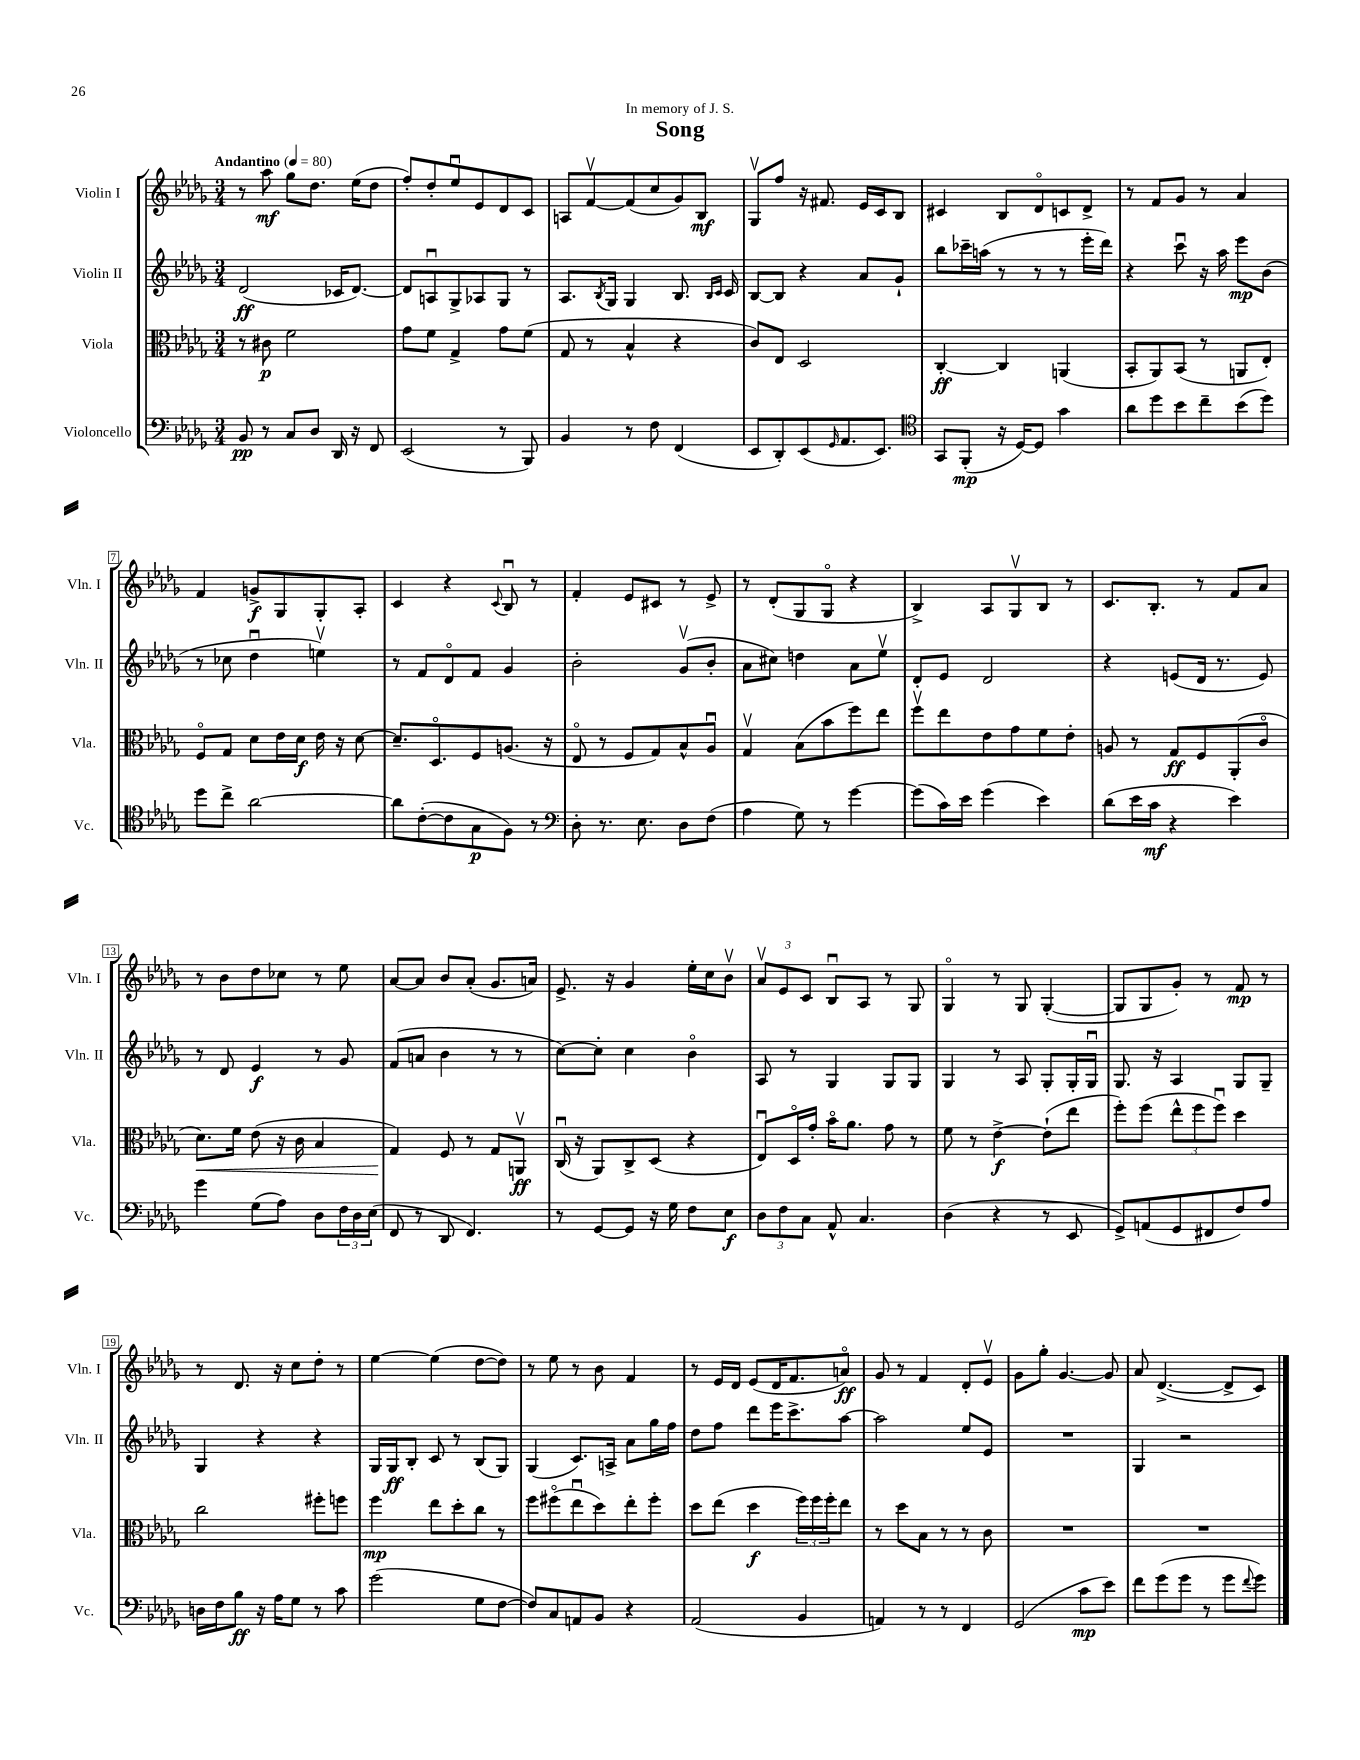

**kern	**dynam	**kern	**dynam	**kern	**dynam	**kern	**dynam
*part4	*part4	*part3	*part3	*part2	*part2	*part1	*part1
*staff4	*staff4	*staff3	*staff3	*staff2	*staff2	*staff1	*staff1
*I"Violoncello	*	*I"Viola	*	*I"Violin II	*	*I"Violin I	*
*I'Vc.	*	*I'Vla.	*	*I'Vln. II	*	*I'Vln. I	*
*clefF4	*	*clefC3	*	*clefG2	*	*clefG2	*
*k[b-e-a-d-g-]	*	*k[b-e-a-d-g-]	*	*k[b-e-a-d-g-]	*	*k[b-e-a-d-g-]	*
*M3/4	*	*M3/4	*	*M3/4	*	*M3/4	*
*MM80	*	*MM80	*	*MM80	*	*MM80	*
=1	=1	=1	=1	=1	=1	=1	=1
!	!	!	!	!	!	!LO:TX:a:B:t=Andantino	!
8BB-/	pp	8r	.	(2d-/	ff	8r	.
8r	.	8c#X\	p	.	.	8aa-\	mf
8C/L	.	2f\	.	.	.	8gg-\L	.
8D-/J	.	.	.	.	.	8.dd-\J	.
16DD-/	.	.	.	16c-X/KL	.	.	.
16r	.	.	.	[8.d-/J)	.	(16ee-\KL	.
8FF/	.	.	.	.	.	8dd-\J	.
=2	=2	=2	=2	=2	=2	=2	=2
(2EE-/	.	8g-\L	.	8d-/L]	.	8ff'/L)	.
.	.	8f\J	.	8Anu/	.	8dd-'/	.
.	.	4G-^/	.	8G-^/	.	8ee-u/	.
.	.	.	.	8A-X/	.	8e-/	.
8r	.	8g-\L	.	8G-/J	.	8d-/	.
8BBB-/)	.	(8f\J	.	8r	.	8c/J	.
=3	=3	=3	=3	=3	=3	=3	=3
4BB-/	.	8G-/	.	8.A-/L	.	8An/L	.
.	.	8r	.	.	.	[8fv/	.
.	.	.	.	8qB-/	.	.	.
.	.	.	.	16G-/Jk	.	.	.
8r	.	4B-^^/	.	4G-/	.	(8f/]	.
8F\	.	.	.	.	.	8cc/	.
(4FF/	.	4r	.	8.B-/	.	8g-/)	.
.	.	.	.	.	.	8B-/J	mf
.	.	.	.	16qqB-/LL	.	.	.
.	.	.	.	16qqc/JJ	.	.	.
.	.	.	.	16c/	.	.	.
=4	=4	=4	=4	=4	=4	=4	=4
8EE-/L	.	8c/L)	.	[8B-/L	.	8G-v/L	.
8DD-'/)	.	8E-/J	.	8B-/J]	.	8ff/J	.
(8EE-/	.	2D-/	.	4r	.	16r	.
.	.	.	.	.	.	8.f#X/	.
16qqGG-/	.	.	.	.	.	.	.
8.AA-/	.	.	.	.	.	.	.
.	.	.	.	8a-/L	.	16e-/LL	.
8.EE-/J)	.	.	.	.	.	16c/J	.
.	.	.	.	8g-`/J	.	8B-/J	.
=5	=5	=5	=5	=5	=5	=5	=5
*clefC4	*	*	*	*	*	*	*
8GG-/L	.	[4C'/	ff	8bb-\L	.	4c#X/	.
(8FF'/J	mp	.	.	16ccc-X~\L	.	.	.
.	.	.	.	(16aan\JJ	.	.	.
16r	.	4C/]	.	8r	.	8B-/L	.
[16D-/KL)	.	.	.	.	.	.	.
8D-/J]	.	.	.	8r	.	8d-/	.
4g-\	.	(4AAn/	.	8r	.	8cn/	.
.	.	.	.	16eee-'\LL	.	8d-^/J	.
.	.	.	.	16ddd-\JJ)	.	.	.
=6	=6	=6	=6	=6	=6	=6	=6
8a-\L	.	8BB-'/L	.	4r	.	8r	.
8dd-\	.	8AA-/)	.	.	.	8f/L	.
8b-\	.	(8BB-/J	.	8cccu\	.	8g-/J	.
8cc~\	.	8r	.	16r	.	8r	.
.	.	.	.	16aa-\	.	.	.
(8b-\	.	8AAn/L	.	8eee-\L	mp	4a-/	.
8dd-\J)	.	8E-'/J)	.	(8b-\J	.	.	.
!!LO:LB:g=z
=7	=7	=7	=7	=7	=7	=7	=7
8dd-\L	.	8F/L	.	8r	.	4f/	.
8cc^\J	.	8G-/J	.	8cc-X\	.	.	.
[2a-\	.	8d-\L	.	4dd-u\	.	8gn^/L	f
.	.	16e-\L	.	.	.	8G-/	.
.	.	16d-\JJ	f	.	.	.	.
.	.	16e-\	.	4eenv\)	.	8G-'/	.
.	.	16r	.	.	.	.	.
.	.	[8d-\	.	.	.	8A-'/J	.
=8	=8	=8	=8	=8	=8	=8	=8
8a-\L]	.	8.d-~/L]	.	8r	.	4c/	.
([8c'\	.	.	.	8f/L	.	.	.
.	.	8.D-/	.	.	.	.	.
8c\]	.	.	.	8d-/	.	4r	.
8G-\	p	8F/	.	8f/J	.	.	.
.	.	.	.	.	.	8qqc/	.
8F\J)	.	(8.An/J	.	4g-/	.	8B-u/	.
8r	.	.	.	.	.	8r	.
.	.	16r	.	.	.	.	.
=9	=9	=9	=9	=9	=9	=9	=9
*clefF4	*	*	*	*	*	*	*
8D-'\	.	8E-/	.	2b-'\	.	4f'/	.
8.r	.	8r	.	.	.	.	.
.	.	8F/L	.	.	.	8e-/L	.
8.E-\	.	.	.	.	.	.	.
.	.	8G-/)	.	.	.	8c#X/J	.
8D-\L	.	8B-^^/	.	(8g-v/L	.	8r	.
(8F\J	.	8A-u/J	.	8b-'/J	.	8e-^/	.
=10	=10	=10	=10	=10	=10	=10	=10
4A-\	.	4G-v/	.	8a-\L	.	8r	.
.	.	.	.	8cc#X\J)	.	(8d-'/L	.
8G-\)	.	(8B-\L	.	4ddn\	.	8G-/	.
8r	.	8b-\	.	.	.	8G-/J	.
[4g-\	.	8ff\)	.	8a-\L	.	4r	.
.	.	8ee-\J	.	8ee-v\J	.	.	.
=11	=11	=11	=11	=11	=11	=11	=11
(8g-\L]	.	8ffv\L	.	8d-'/L	.	4B-^/)	.
16c\L)	.	8ee-\	.	8e-/J	.	.	.
16e-\JJ	.	.	.	.	.	.	.
(4g-\	.	8e-\	.	2d-/	.	8A-/L	.
.	.	8g-\	.	.	.	8G-v/	.
4e-\)	.	8f\	.	.	.	8B-/J	.
.	.	8e-'\J	.	.	.	8r	.
=12	=12	=12	=12	=12	=12	=12	=12
(8d-\L	.	8An/	.	4r	.	8.c/L	.
16e-\L	.	8r	.	.	.	.	.
16c\JJ	mf	.	.	.	.	8.B-'/J	.
4r	.	8G-/L	ff	(8en/L	.	.	.
.	.	8F/	.	16d-/Jk	.	8r	.
.	.	.	.	8.r	.	.	.
4e-\)	.	(8AA-'/	.	.	.	8f/L	.
.	.	8c/J	.	8e/)	.	8a-/J	.
!!LO:LB:g=z
=13	=13	=13	=13	=13	=13	=13	=13
!	!	!	!LO:HP:b	!	!	!	!
4g-\	.	8.d-\L)	<	8r	.	8r	.
.	.	.	.	8d-/	.	8b-\L	.
.	.	16f\Jk	.	.	.	.	.
(8G-\L	.	(8e-\	.	4e-/	f	8dd-\	.
8A-\J)	.	16r	.	.	.	8cc-X\J	.
.	.	16c\	.	.	.	.	.
8D-\L	.	4B-/	.	8r	.	8r	.
24F\L	.	.	.	8g-/	.	8ee-\	.
24D-\	.	.	.	.	.	.	.
(24E-\JJ	.	.	.	.	.	.	.
=14	=14	=14	=14	=14	=14	=14	=14
8FF/	.	4G-/)	.	(8f/L	.	[8a-/L	.
8r	.	.	.	8an/J	.	8a-/J]	.
8DD-/	.	8F/	[	4b-\	.	8b-/L	.
4.FF/)	.	8r	.	.	.	(8a-'/J	.
.	.	8G-/L	.	8r	.	8.g-/L	.
.	.	8AAnv/J	ff	8r	.	.	.
.	.	.	.	.	.	16an/Jk)	.
=15	=15	=15	=15	=15	=15	=15	=15
8r	.	(16Cu/	.	[8cc\L)	.	8.e-^/	.
.	.	16r	.	.	.	.	.
[8GG-/L	.	8AA-/L)	.	8cc'\J]	.	.	.
.	.	.	.	.	.	16r	.
8GG-/J]	.	8C^/	.	4cc\	.	4g-/	.
16r	.	(8D-/J	.	.	.	.	.
16G-\	.	.	.	.	.	.	.
8F\L	.	4r	.	4b-\	.	16ee-'\LL	.
.	.	.	.	.	.	16cc\J	.
8E-\J	f	.	.	.	.	8b-v\J	.
=16	=16	=16	=16	=16	=16	=16	=16
12D-\L	.	8E-u/L)	.	8A-/	.	12a-v/L	.
12F\	.	.	.	.	.	12e-/	.
.	.	16D-/L	.	8r	.	.	.
12C\J	.	.	.	.	.	12c/J	.
.	.	16g-'/JJ	.	.	.	.	.
8AA-^^/	.	16b-\KL	.	4G-/	.	8B-u/L	.
.	.	8.a-\J	.	.	.	.	.
4.C/	.	.	.	.	.	8A-/J	.
.	.	8g-\	.	8G-/L	.	8r	.
.	.	8r	.	8G-/J	.	8G-/	.
=17	=17	=17	=17	=17	=17	=17	=17
(4D-\	.	8f\	.	4G-/	.	4G-/	.
.	.	8r	.	.	.	.	.
4r	.	[4e-^\	f	8r	.	8r	.
.	.	.	.	8A-/	.	8G-/	.
8r	.	(8e-`\L]	.	8G-'/L	.	([4G-'/	.
8EE-/	.	8ee-\J	.	16G-'/L	.	.	.
.	.	.	.	16G-u/JJ	.	.	.
=18	=18	=18	=18	=18	=18	=18	=18
8GG-^/L)	.	8ff'\L)	.	8.G-/	.	8G-/L]	.
(8AAn/	.	(8ff\J	.	.	.	8G-/	.
.	.	.	.	16r	.	.	.
8GG-/	.	12ee-^^\L	.	4A-/	.	8g-'/J)	.
.	.	12ff\	.	.	.	.	.
8FF#X/	.	.	.	.	.	8r	.
.	.	12ffu\J)	.	.	.	.	.
8F/)	.	4dd-\	.	8G-/L	.	8f/	mp
8A-/J	.	.	.	8G-~/J	.	8r	.
!!LO:LB:g=z
=19	=19	=19	=19	=19	=19	=19	=19
16Dn\LL	.	2cc\	.	4G-/	.	8r	.
16F\J	.	.	.	.	.	.	.
8B-\J	ff	.	.	.	.	8.d-/	.
16r	.	.	.	4r	.	.	.
16A-\KL	.	.	.	.	.	16r	.
8G-\J	.	.	.	.	.	8cc\L	.
8r	.	8ff#X'\L	.	4r	.	8dd-'\J	.
8c\	.	8ffn\J	.	.	.	8r	.
=20	=20	=20	=20	=20	=20	=20	=20
(2g-\	.	4ff\	mp	16G-/LL	.	[4ee-\	.
.	.	.	.	16G-/J	ff	.	.
.	.	.	.	8B-'/J	.	.	.
.	.	8ee-\L	.	8c/	.	(4ee-\]	.
.	.	8dd-'\	.	8r	.	.	.
8G-\L	.	8cc\J	.	(8B-/L	.	[8dd-\L	.
[8F\J	.	8r	.	8G-/J)	.	8dd-\J])	.
=21	=21	=21	=21	=21	=21	=21	=21
8F/L])	.	8ff\L	.	(4G-/	.	8r	.
8C/	.	(8ff#X\	.	.	.	8ee-\	.
8AAn/	.	8ee-u\	.	8.c/L)	.	8r	.
8BB-/J	.	8dd-\)	.	.	.	8b-\	.
.	.	.	.	16An^/Jk	.	.	.
4r	.	8ee-'\	.	8a-\L	.	4f/	.
.	.	8ff#'\J	.	16gg-\L	.	.	.
.	.	.	.	16ff\JJ	.	.	.
=22	=22	=22	=22	=22	=22	=22	=22
(2AA-/	.	8dd-\L	.	8dd-\L	.	8r	.
.	.	(8ee-\J	.	8ff\J	.	16e-/LL	.
.	.	.	.	.	.	16d-/JJ	.
.	.	4dd-\	f	8ddd-\L	.	(8e-/L	.
.	.	.	.	16eee-\K	.	16d-/K	.
.	.	.	.	8.ccc^\	.	8.f/	.
4BB-/	.	24ff\LL)	.	.	.	.	.
.	.	24ff\	.	.	.	.	.
.	.	24ff'\J	.	.	.	.	.
.	.	8ee-\J	.	[8aa-\J	.	8an/J)	ff
=23	=23	=23	=23	=23	=23	=23	=23
4AAn/)	.	8r	.	2aa-\]	.	8g-/	.
.	.	8dd-\L	.	.	.	8r	.
8r	.	8B-\J	.	.	.	4f/	.
8r	.	8r	.	.	.	.	.
4FF/	.	8r	.	8ee-/L	.	8d-'/L	.
.	.	8c\	.	8e-/J	.	8e-v/J	.
=24	=24	=24	=24	=24	=24	=24	=24
(2GG-/	.	2.r	.	2.r	.	8g-\L	.
.	.	.	.	.	.	8gg-'\J	.
.	.	.	.	.	.	[4.g-/	.
8c\L	mp	.	.	.	.	.	.
8e-\J)	.	.	.	.	.	8g-/]	.
=25	=25	=25	=25	=25	=25	=25	=25
8f\L	.	2.r	.	4G-/	.	8a-/	.
(8g-\	.	.	.	.	.	([4.d-^/	.
8g-\J	.	.	.	2r	.	.	.
8r	.	.	.	.	.	.	.
8g-\L	.	.	.	.	.	8d-^/L]	.
8qqf/	.	.	.	.	.	.	.
8g-\J)	.	.	.	.	.	8c/J)	.
==	==	==	==	==	==	==	==
*-	*-	*-	*-	*-	*-	*-	*-
